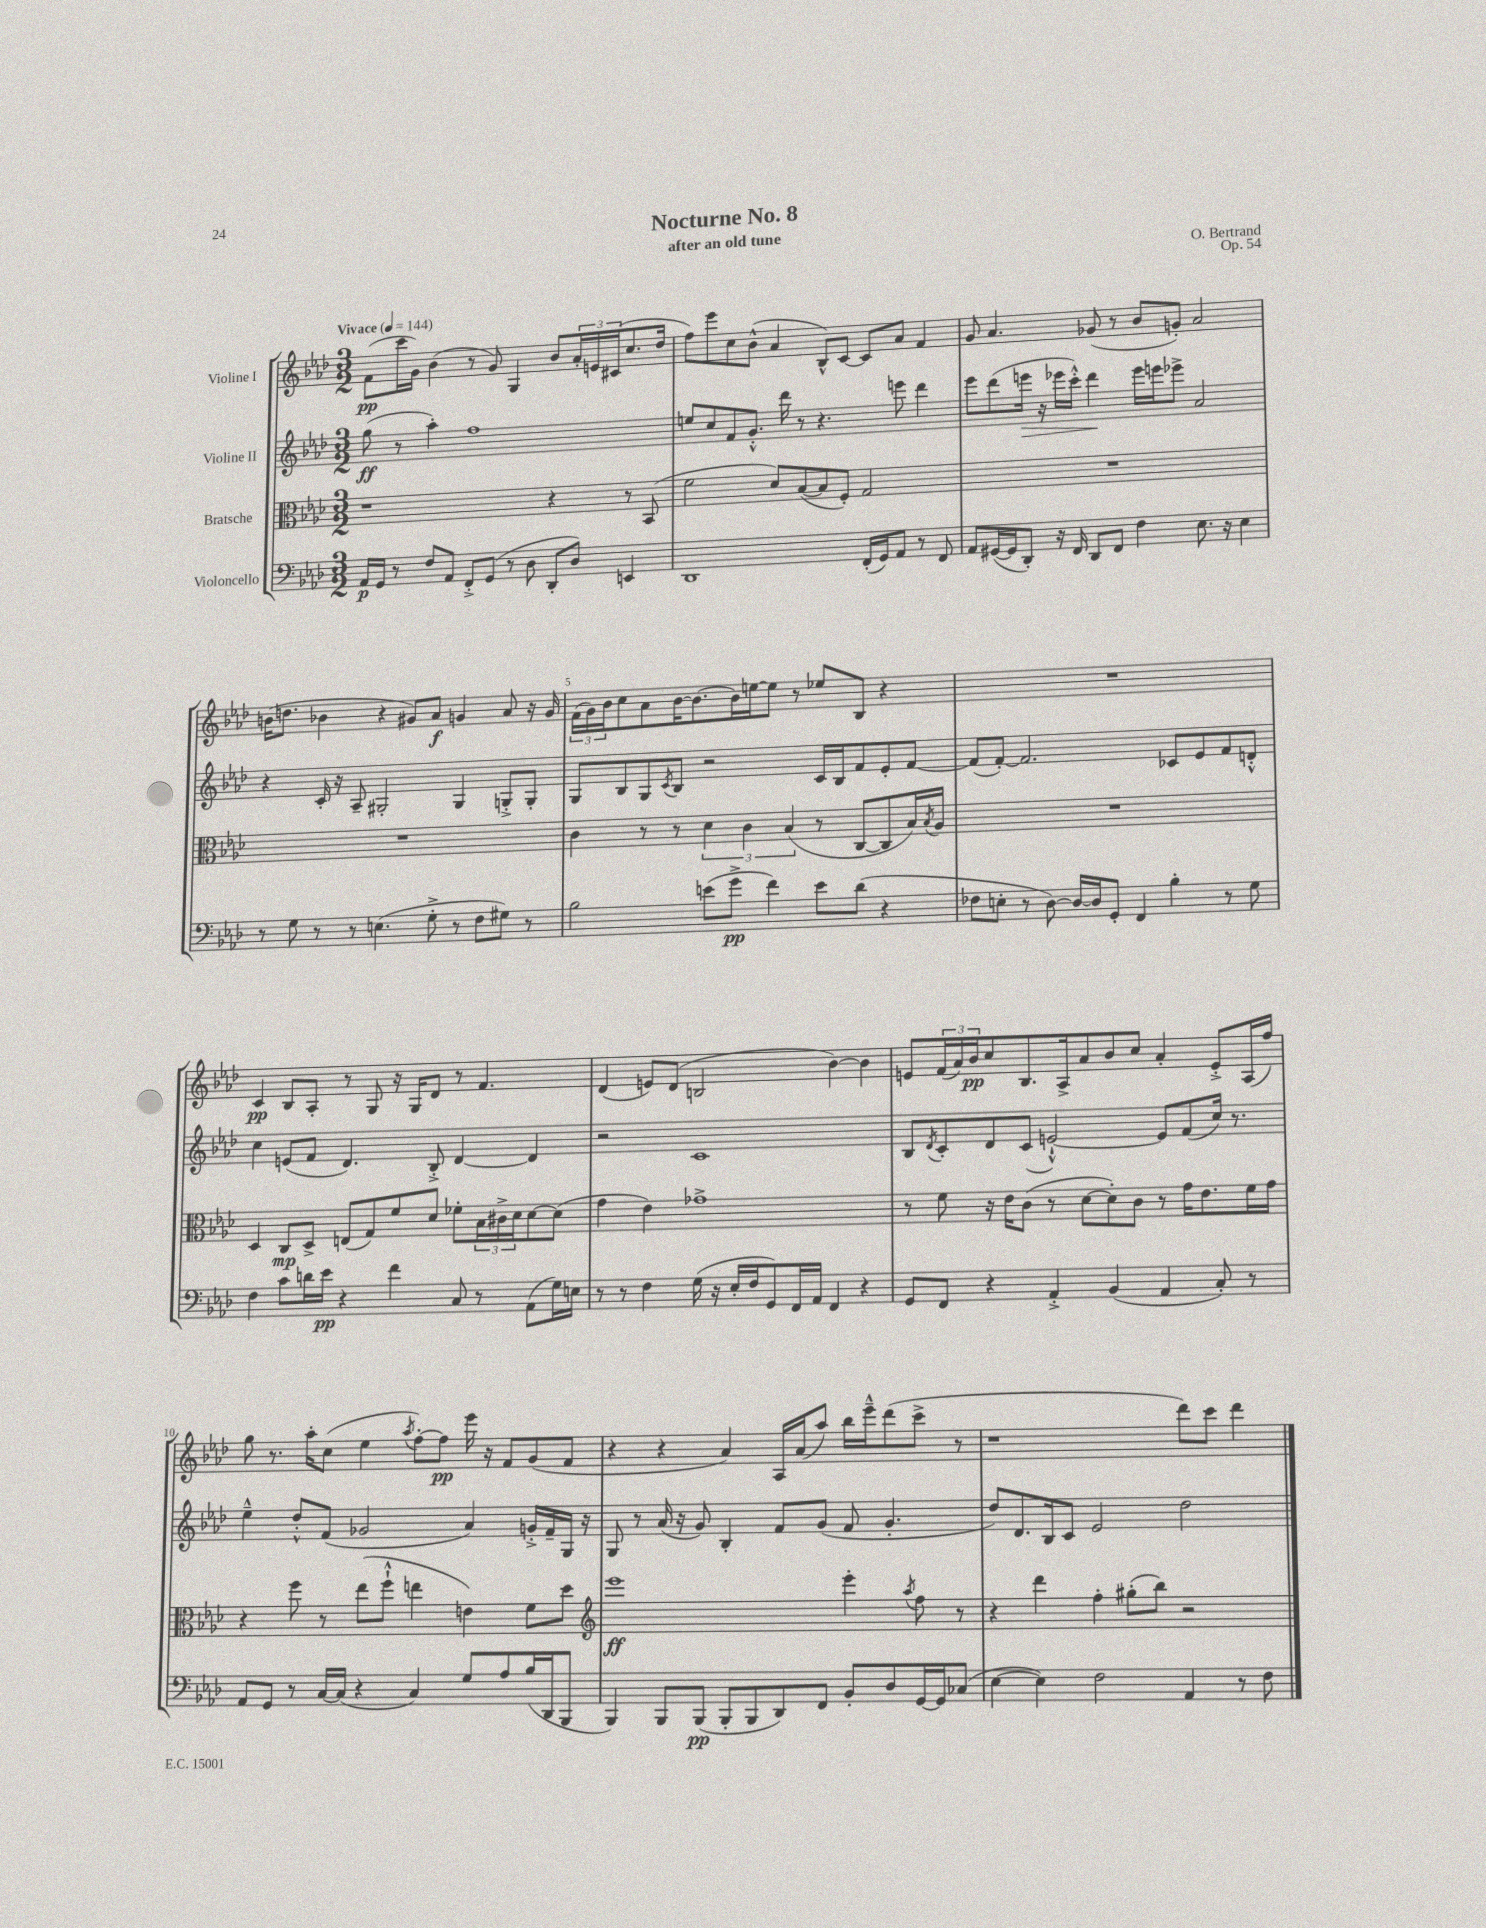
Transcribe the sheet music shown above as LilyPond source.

\header { title = "Nocturne No. 8" composer = "O. Bertrand" subtitle = "after an old tune" opus = "Op. 54" }
<<
\new StaffGroup <<
\new Staff = "s0" \with { instrumentName = "Violine I" } {
    \clef treble \key aes \major \numericTimeSignature \time 3/2 \tempo "Vivace" 4 = 144
    f'8\pp( c'''16 g'16) bes'4( r8 g'8) g4 bes'8 \tuplet 3/2 { aes'16-. e'16 cis'16( } c''8. des''16 |
    f''8) ees'''8 c''8 bes'8-^( aes'4 bes8-^) c'8~ c'8 aes'8 f'4 |
    g'8 aes'4. ges'8( r8 bes'8 g'8-.) aes'2 |
    b'16( d''8. bes'4 r4 gis'8) aes'8\f g'4 aes'8 r16 g'16 |
    \tuplet 3/2 { f'16( g'16) bes'16 } c''8 aes'8 bes'16~ bes'8.~ bes'16 e''16~ e''8 r8 ees''8 bes8 r4 |
    R1. |
    c'4\pp bes8 aes8-. r8 g8 r16 g16 des'8 r8 f'4. |
    des'4( e'8) des'8( b2 bes'4~) bes'4 |
    e'8 \tuplet 3/2 { f'16( aes'16) bes'16\pp } c''8 bes8. aes16-> aes'8 bes'8 c''8 aes'4-. e'8-.-> aes16( f''16) |
    g''8 r8. aes''16-. c''8( ees''4 \acciaccatura { aes''8 } f''8~-.) f''8\pp ees'''16 r16 f'8 g'8( f'8 |
    r4 r4 aes'4) aes16 aes'16( aes''8) bes''16 ees'''16---^ des'''8( c'''8-> r8 |
    r1 des'''8) c'''8 des'''4 \bar "|." |
}
\new Staff = "s1" \with { instrumentName = "Violine II" } {
    \clef treble \key aes \major \numericTimeSignature \time 3/2
    g''8\ff( r8 aes''4-.) f''1 |
    e''8 c''8 f'8 g'8.-.-^ des'''16 r8 r4. e'''8 des'''4 |
    ees'''8 des'''8( e'''16\> r16 ees'''16 c'''16-.-^) des'''4\! ees'''16 e'''16 ees'''8-> aes'2 |
    r4 c'16-. r16 aes8-- gis2-. gis4 g8-.-> g8-. |
    g8 bes8 g8 \acciaccatura { c'8 } bes8 r2 c'16 bes16 f'8 ees'8-. f'8~ |
    f'8( f'8~-.) f'2. ces'8 ees'8 f'8 d'8-.-^ |
    c''4 e'8( f'8 des'4.) bes8-.-> des'4~ des'4 |
    r2 c'1 |
    bes8 \acciaccatura { des'8 } c'8-. des'8 c'8( e'2~-!-^) e'8 f'8( c''16) r8. |
    ees''4---^ des''8-.-^ f'8( ges'2 aes'4) g'16-.-> f'16-- g16 r16 |
    g8 r8 aes'16( r16 g'8) bes4-. f'8 g'8( f'8 g'4.-. |
    des''8) des'8. bes16 c'8 ees'2 des''2 \bar "|." |
}
\new Staff = "s2" \with { instrumentName = "Bratsche" } {
    \clef alto \key aes \major \numericTimeSignature \time 3/2
    r1 r4 r8 bes,8( |
    f'2 des'8) bes8~( bes8 f8-.) g2 |
    R1. |
    R1. |
    c'4 r8 r8 \tuplet 3/2 { des'4 c'4 bes4( } r8 c8~ c8 bes16) \acciaccatura { bes8 } aes16 |
    R1. |
    des4 c8\mp des8-> e8( g8) f'8 des'8 fes'8-. \tuplet 3/2 { bes16 cis'16-> des'16 } des'8~ des'8( |
    g'4 ees'4) ges'1-> |
    r8 f'8 r16 ees'16 c'8( r8 des'8~ des'8-.) c'8 r8 g'16 ees'8. f'16 g'16 |
    r4 f''8 r8 ees''8( f''8-!-^ e''4 e'4) f'8 des''8 |
    \clef treble ees'''1\ff ees'''4-. \acciaccatura { aes''8 } f''8 r8 |
    r4 des'''4 f''4-. gis''8-.( bes''8) r2 \bar "|." |
}
\new Staff = "s3" \with { instrumentName = "Violoncello" } {
    \clef bass \key aes \major \numericTimeSignature \time 3/2
    aes,16\p g,16 r8 f8 aes,8 f,8-.-> g,8( r8 des8 des,8-. des8) e,4 |
    des,1 f,16-.( g,16) aes,8 r8 f,8 |
    aes,8 gis,16~( gis,16 des,8-.) r16 f,16 des,8 f,8 f4 ees8. r16 ees4 |
    r8 g8 r8 r8 e4.( g8-.-> r8 f8 gis8) r8 |
    bes2 e'8( g'8->\pp f'4) e'8 des'8( r4 |
    fes8 e8-. r8 des8~) des16~ des16 g,8-. f,4 bes4-. r8 g8 |
    f4 c'8 d'16 ees'16\pp r4 f'4 c8 r8 aes,8( g16) e16 |
    r8 r8 f4 g16( r16 ees16-. f16 g,8) f,16 aes,16 f,4 r4 |
    g,8 f,8 r4 aes,4-.-> bes,4( aes,4 c8-.) r8 |
    aes,8 g,8 r8 c16~ c16( r4 c4) g8 aes8 bes16( des,16 bes,,8 |
    bes,,4) bes,,8 bes,,8\pp( bes,,8-. bes,,8 des,8) f,8 bes,8-. des8 g,16~ g,16 ces8( |
    ees4~ ees4) f2 aes,4 r8 f8 \bar "|." |
}
>>
>>
\layout { \context { \Score \override BarNumber.break-visibility = ##(#f #t #t) barNumberVisibility = #(every-nth-bar-number-visible 5) } }
